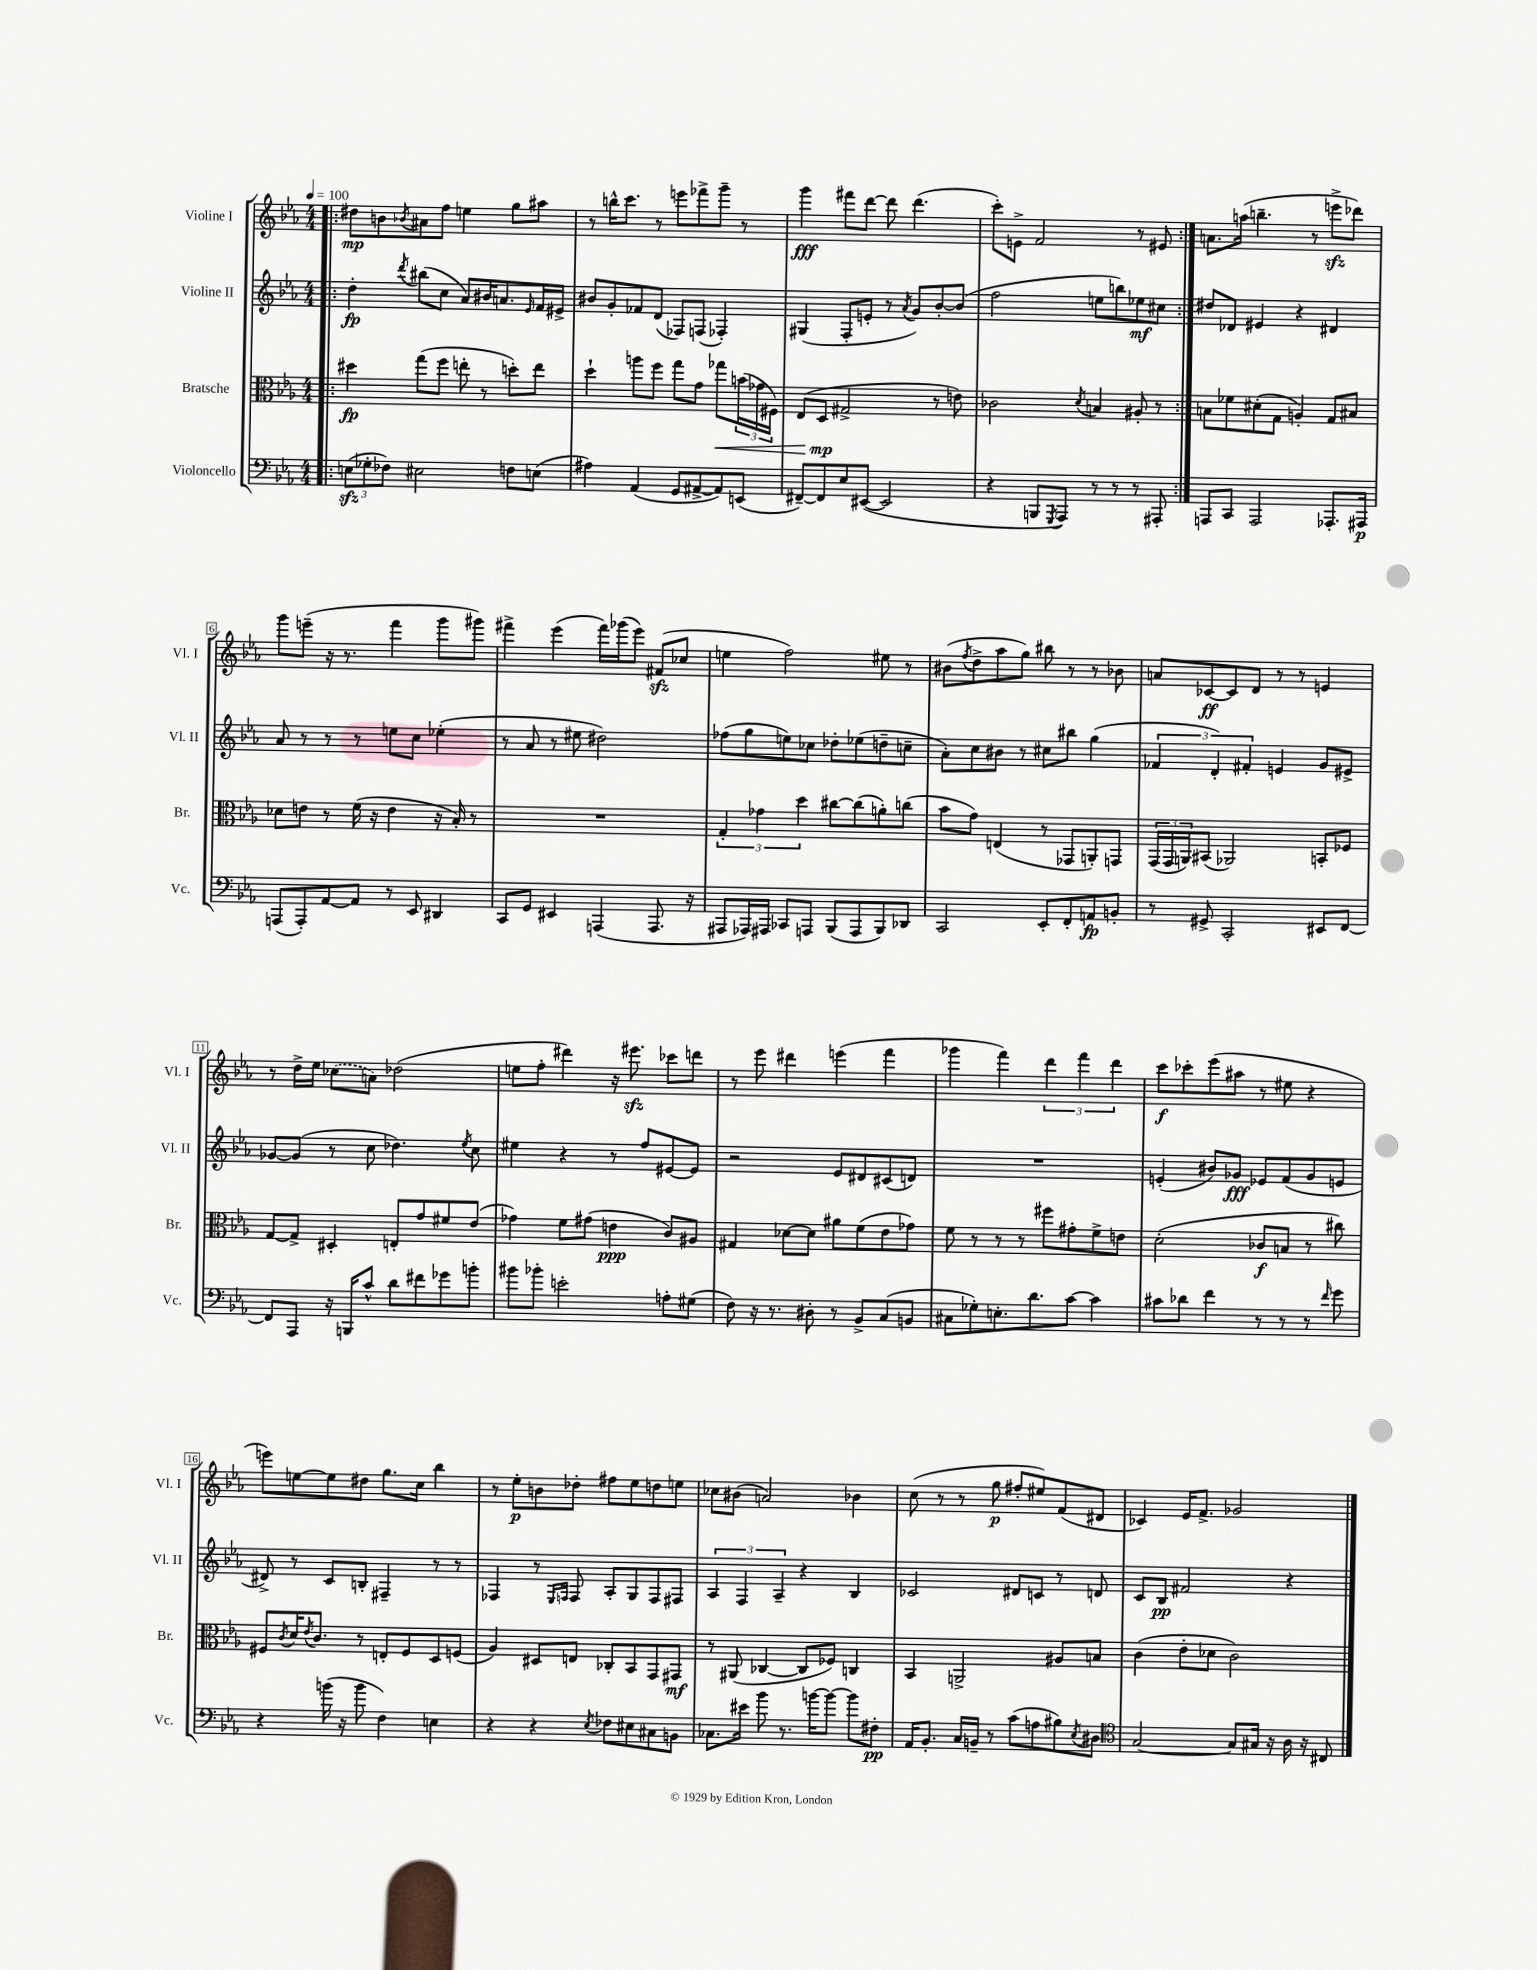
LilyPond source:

<<
\new StaffGroup <<
\new Staff = "s0" \with { instrumentName = "Violine I" shortInstrumentName = "Vl. I" } {
    \clef treble \key ees \major \numericTimeSignature \time 4/4 \tempo 4 = 100
    \repeat volta 2 { \bar ".|:" dis''8\mp b'8 \acciaccatura { bes'8 } ais'8 f''8 e''4 g''8 ais''8 |
    r8 b''16-^ c'''8. r8 e'''8 fes'''8-> g'''8-- r8 |
    g'''4\fff fis'''8 d'''8~ d'''8 d'''4.( |
    c'''8-.) e'8-> f'2 r8 eis'8 | }
    a'8. a''16( b''4.-- r8 e'''8->\sfz des'''8) |
    g'''8 e'''8--( r16 r8. f'''4 g'''8 gis'''8) |
    fis'''4-> ees'''4( fis'''16) ges'''16( ees'''8) fis'8\sfz( ces''8 |
    e''4 f''2) eis''8 r8 |
    bis'8( \acciaccatura { f''8 } d''8-> aes''8 g''8) bis''8 r8 r8 bes'8 |
    a'8 ces'8~\ff ces'8 d'8 r8 r8 e'4 |
    r8 d''16-> ees''16 \once \slurDashed ces''8( a'8) des''2( |
    e''8 f''8-. dis'''4) r16 eis'''8.\sfz ces'''8 d'''8 |
    r8 ees'''8 dis'''4 e'''4( f'''4 |
    ges'''4 f'''4) \tuplet 3/2 { d'''4 f'''4 d'''4 } |
    c'''8\f ces'''8-. ees'''8( ais''8 r8 eis''8 r4 |
    e'''8) e''8~ e''8 dis''8 g''8. c''16 bes''4 |
    r8 ees''8-.\p b'8 des''8-. fis''8 ees''8 d''8 e''8 |
    ces''8 bis'8( a'2) bes'4 |
    c''8( r8 r8 g''8\p fis''8-. eis''8) f'8( dis'8 |
    ces'4) ees'16 f'8.-> ges'2 \bar "|." |
}
\new Staff = "s1" \with { instrumentName = "Violine II" shortInstrumentName = "Vl. II" } {
    \clef treble \key ees \major \numericTimeSignature \time 4/4
    \repeat volta 2 { \bar ".|:" d''4-.\fp \acciaccatura { d'''8 } bis''8( c''8 aes'8) bis'16 a'8. \grace { ees'16 } f'16 eis'16-> |
    bis'8 g'8-. fes'8 d'8( fes8) f8( fes4-.) |
    gis4( f8-. e'8-. r8 \acciaccatura { aes'8 } g'8) bes'8~-. bes'8( |
    f''2 e''8 b''8) ees''8\mf cis''8 | }
    dis''8 des'8 eis'4 r4 dis'4 |
    aes'8 r8 r8 r8 e''8 c''8 ees''4-.( |
    r8 aes'8 r8 eis''8 dis''2) |
    fes''8( g''8 e''8) ces''8 des''8-. ees''8( d''8-- c''8-- |
    aes'8-.) c''8 bis'8 r8 cis''8 bis''8 g''4( |
    \tuplet 3/2 { fes'4 d'4-.) fis'4-. } e'4 g'8 eis'8-> |
    ges'8~ ges'8( r8 c''8 des''4.) \acciaccatura { ees''8 } c''8 |
    eis''4 r4 r8 f''8 eis'8~ eis'8 |
    r2 ees'8 dis'8 cis'8( d'8) |
    R1 |
    e'4-.( bis'8) ges'8\fff ees'8 f'8( ges'8 e'8 |
    dis'8->) r8 c'8 b8-. fis4-- r8 r8 |
    fes4 r8 \grace { ees16 f16 } f8 aes8-. g8 f8 fis8 |
    \tuplet 3/2 { aes4 f4 aes4-- } r4 bes4 |
    ces'2 dis'8 c'8 r8 d'8 |
    c'8 bes8\pp fis'2 r4 \bar "|." |
}
\new Staff = "s2" \with { instrumentName = "Bratsche" shortInstrumentName = "Br." } {
    \clef alto \key ees \major \numericTimeSignature \time 4/4
    \repeat volta 2 { \bar ".|:" dis''4\fp g''8( f''8 e''8-. r8 d''8-.) e''8 |
    d''4-! a''8 f''8 g''8 g'8 ges''8\< \tuplet 3/2 { b'16( ges'16 fis16) } |
    ees8( d8\mp\! gis2-> r8 e'8) |
    ces'2 \acciaccatura { d'8 } b4 ais8-. r8 | }
    b8 fes'8 dis'8-.( g8 a4-.) g8 bis8 |
    des'8 e'8 r8 f'16( r16 e'4 r16 bes16-.) r8 |
    R1 |
    \tuplet 3/2 { g4-. ges'4 d''4 } cis''8~ cis''8( a'8-.) c''8( |
    bes'8 g'8) e4( r8 ges,8 a,8-.) g,8 |
    \tuplet 3/2 { g,16( g,16 a,16) } bis,8( aes,2) b,8-. fes8 |
    g8~ g8-> dis4-. e8-. g'8 fis'8 ees'8( |
    ges'4) f'8 gis'8( e'4\ppp c'8) ais8 |
    gis4 des'8~ des'8 ais'8 f'8( ees'8 ges'8) |
    f'8 r8 r8 r8 fis''8 gis'8-. f'8-> e'8 |
    d'2-.( ces'8\f b8 r8 cis''8) |
    fis8 \acciaccatura { c'8 } d'16 \acciaccatura { ees'8 } c'8. r8 e8-. fis8 d8 f8( |
    aes4) dis8 e8 ces8-. bes,8 g,8 gis,8\mf |
    r8 ais,8( ces4~ ces8 fes8) c4 |
    bes,4 a,2-> ais8 b8 |
    c'4( ees'8-. des'8 c'2) \bar "|." |
}
\new Staff = "s3" \with { instrumentName = "Violoncello" shortInstrumentName = "Vc." } {
    \clef bass \key ees \major \numericTimeSignature \time 4/4
    \repeat volta 2 { \bar ".|:" \tuplet 3/2 { e8\sfz( ges8-. fes8) } eis2 f8 e8( |
    ais4) aes,4( g,8 ais,8~-> ais,8) e,8( |
    fis,8~--) fis,8 ees8 eis,8~( eis,2 |
    r4 b,,8 \acciaccatura { g,,8 } aes,,8) r8 r8 r8 ais,,8-. | }
    a,,8 c,8 a,,2 aes,,8.-. ais,,16\p |
    a,,8( a,,8-.) aes,8~ aes,8 r8 ees,8 dis,4 |
    c,8 g,8 eis,4 a,,4( a,,8. r16 |
    ais,,8 aes,,16) ais,,16 ces,8 a,,8 bes,,8( a,,8 bes,,8) des,8 |
    c,2 ees,8-. f,8-. a,8\fp b,8-. |
    r8 gis,8-> c,2-. eis,8 f,8~ |
    f,8 aes,,8 r16 b,,16 c'8-^ d'8 fis'8 ges'8 b'8-. |
    bis'8 bes'8-. e'2-. a8-. gis8( |
    f8) r16 r8. dis8-. r8 bes,8-> c8( b,8 |
    cis8 ges8-.) e8.-. d'8. c'8~ c'4 |
    cis'8 des'8 f'4 r8 r8 r8 \grace { f'16 } g'8 |
    r4 b'16( r16 b'8 f4) e4 |
    r4 r4 \acciaccatura { ees8 } fes8 eis8 cis8 b,8 |
    ces8. eis'16 bes'8 r8. b'16~ b'8~ b'8 fis8-.\pp |
    aes,16 bes,8.-. c16 b,16-- r8 c'8( a8 bis8) \acciaccatura { ees8 } dis8 |
    \clef tenor g2~ g8 gis16 r16 aes16 r16 cis8 \bar "|." |
}
>>
>>
\layout { \context { \Score \override BarNumber.stencil = #(make-stencil-boxer 0.1 0.3 ly:text-interface::print) } }
